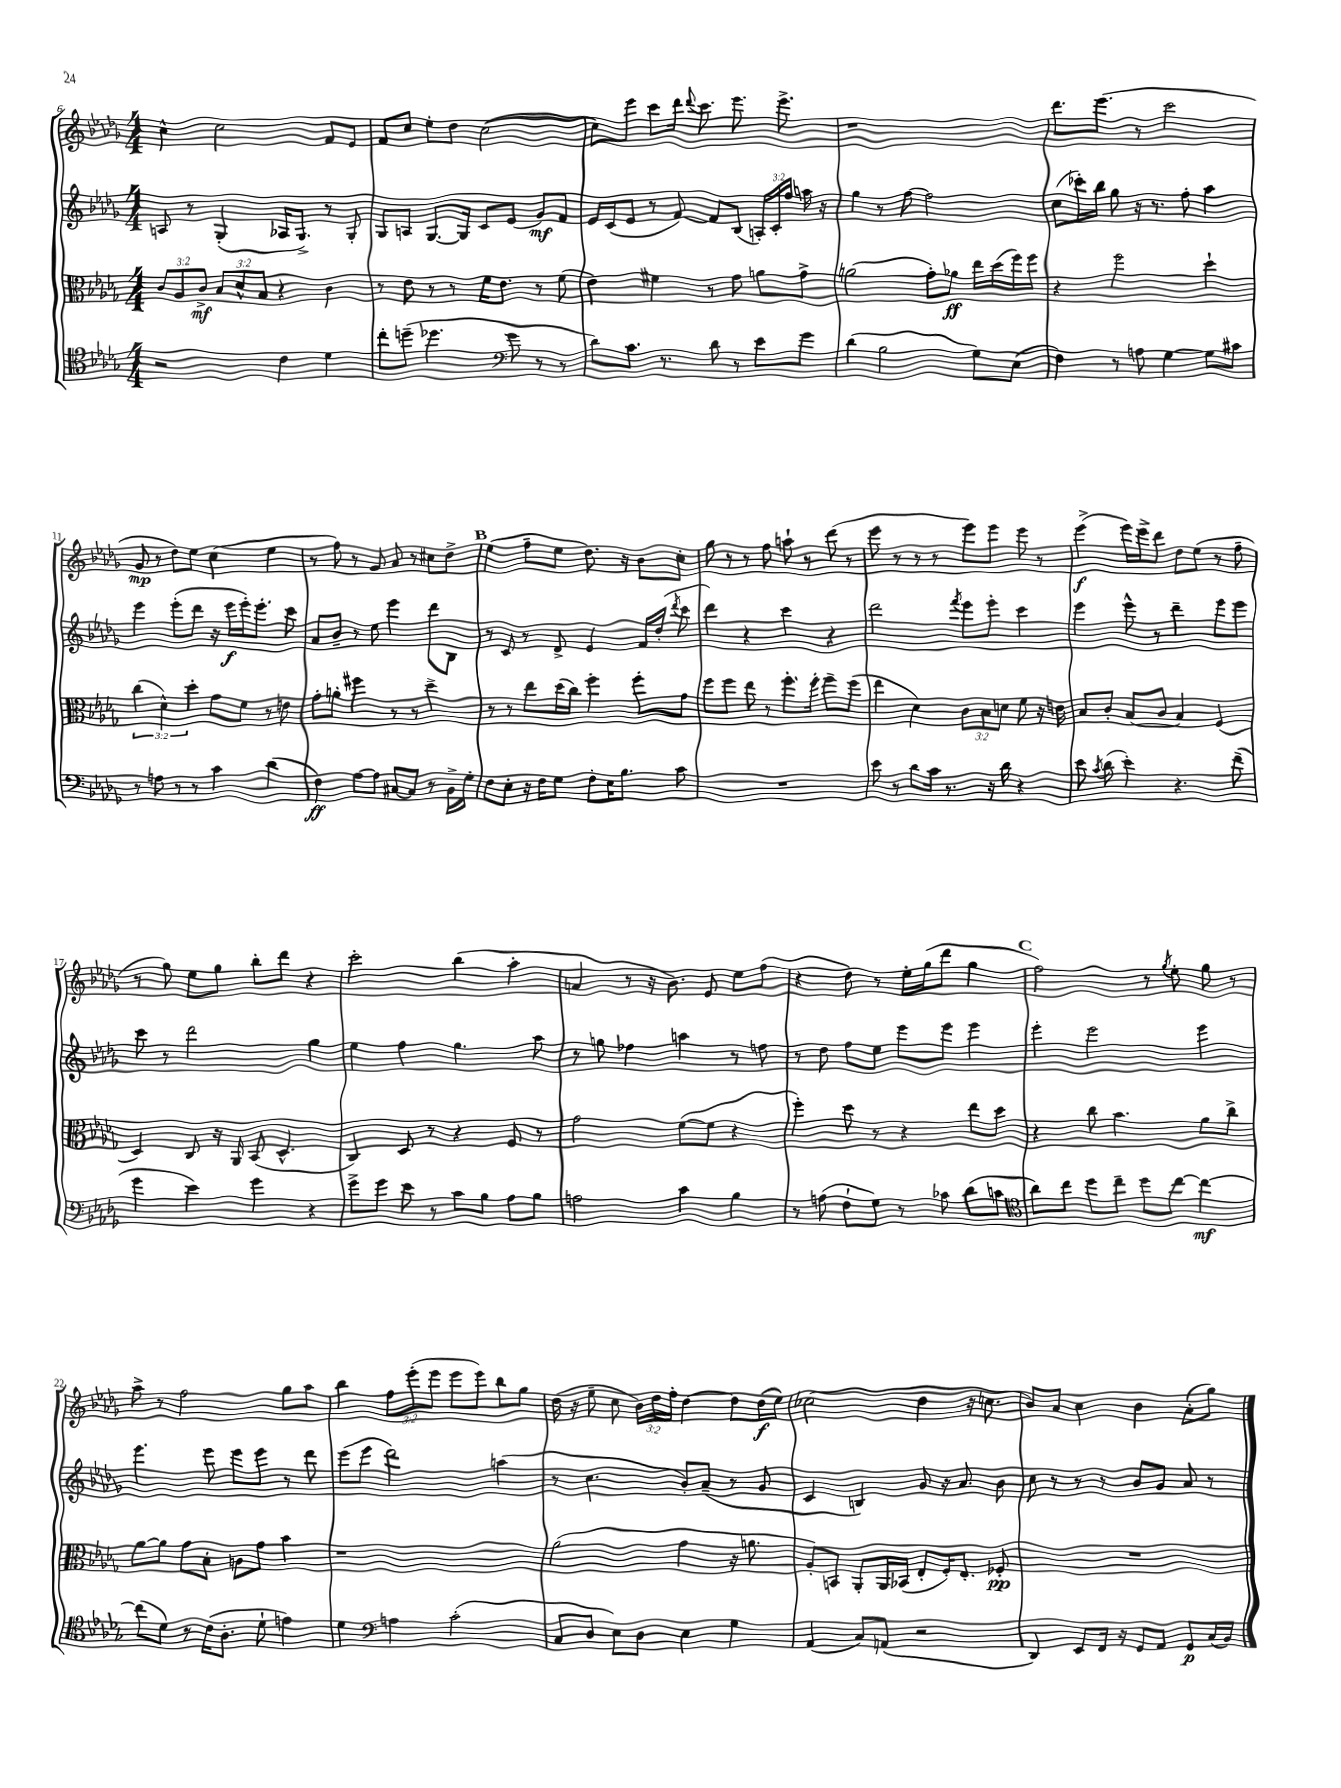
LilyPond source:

<<
\new StaffGroup <<
\new Staff = "s0" {
    \clef treble \key des \major \numericTimeSignature \time 4/4 \override Staff.TupletNumber.text = #tuplet-number::calc-fraction-text
    \autoBeamOff c''4-^ c''2 f'8[ ees'8] |
    f'8[ c''8] ees''8[-. des''8] c''2~( |
    c''8[) ees'''8] c'''8[ des'''16] \appoggiatura { des'''8 } c'''8. ees'''8. ees'''8.-> |
    r1 |
    des'''8.[ ees'''8.]( r8 c'''2 |
    ges'8\mp r8 des''8[) ees''8] c''4( ees''4 |
    r8 f''8) r8 ges'8 aes'8 r8 cis''8[ des''8]-> |
    \mark \markup { \bold "B" } ees''4( f''8[-- ees''8] des''8.) r16 bes'8[ c''8]-. |
    ges''8 r8 r8 f''8 a''8-! r8 des'''8( r8 |
    ees'''8 r8 r8 r8 ees'''8[) ees'''8] ees'''8 r8 |
    ees'''4->\f( ees'''16[) ees'''16-> des'''8] des''8[ ees''8]( r8 f''8-- |
    r8 ges''8) ees''8[ ges''8] bes''8[-. des'''8] r4 |
    c'''2-. bes''4( aes''4-. |
    a'4 r8 r16 bes'8.) ees'8 ees''8[ f''8]( |
    r4 des''8) r8 ees''16[-. ges''16( des'''8] ges''4 |
    \mark \markup { \bold "C" } f''2) r8 \acciaccatura { ges''8 } ees''8-. ges''8 r8 |
    aes''8-> r8 f''2 ges''8[ aes''8] |
    bes''4 \tuplet 3/2 { f''8[ ees'''8-.( ees'''8] } ees'''8[ ees'''8]) bes''8[ ges''8] |
    des''16( r16 ees''8-- c''8 \tuplet 3/2 { bes'16[) des''16 f''16]-. } des''4~ des''8[ des''16\f( ees''16]) |
    ces''2( des''4 r16 c''8. |
    bes'8[) aes'8] c''4 bes'4 aes'8[-.( ges''8]) \bar "|." |
}
\new Staff = "s1" {
    \clef treble \key des \major \numericTimeSignature \time 4/4 \override Staff.TupletNumber.text = #tuplet-number::calc-fraction-text
    \autoBeamOff a8 r8 ges4-.( aes16[ ges8.]->) r8 ges8-. |
    ges8[ a8] ges8.[~ ges16] c'8[ ees'8]( ges'8[\mf) f'8] |
    ees'16[ c'16( ees'8] r8 f'8~) f'8[ bes8]( \tuplet 3/2 { a16[-.) c'16-. f''16] } a''16 r16 |
    ges''4 r8 f''8~ f''2 |
    c''8[( ces'''16-.) bes''16] ges''8 r16 r8. f''8-. aes''4 |
    ees'''4 ees'''8[-.( des'''8] r16 ees'''16[\f ees'''16-.) ees'''8.]-. c'''8 |
    aes'8[ bes'8]-- r8 ees''8 ees'''4 des'''8[ bes8] |
    \mark \markup { \bold "B" } r8 c'8 r8 des'8-> ees'4 f'16[ des''16]-.( \acciaccatura { des'''8 } c'''8 |
    des'''4) r4 c'''4 r4 |
    des'''2 \acciaccatura { f'''8 } ees'''8[ ees'''8]-. c'''4 |
    ees'''4 ees'''8-^ r8 des'''4-- ees'''8[ ees'''8] |
    c'''8 r8 des'''2 ges''4 |
    ees''4 f''4 ges''4. aes''8 |
    r8 g''8 fes''4 a''4 r8 f''8 |
    r8 des''8 f''8[ ees''8] ees'''8[ ees'''8] ees'''4 |
    \mark \markup { \bold "C" } ees'''4-. ees'''2 ees'''4 |
    ees'''4. ees'''8 ees'''8[ ees'''8] r8 des'''8 |
    ees'''8[( ees'''8] des'''2) a''4( |
    r8 c''4. bes'8[-.) aes'8]--( r8 ges'8 |
    c'4 b4) ges'8 r16 aes'8. bes'8 |
    c''8 r8 r8 r8 bes'8[ ges'8] aes'8 r8 \bar "|." |
}
\new Staff = "s2" {
    \clef alto \key des \major \numericTimeSignature \time 4/4 \override Staff.TupletNumber.text = #tuplet-number::calc-fraction-text
    \autoBeamOff \tuplet 3/2 { c'8[ aes8 c'8]->\mf } \tuplet 3/2 { bes8[ des'8-^ bes8] } r4 c'4 |
    r8 ees'8 r8 r8 f'16[ ees'8.] r8 f'8( |
    ees'4) fis'4 r8 ges'8 a'8[ ges'8]-> |
    a'2( ges'8[-.) aes'8]\ff ees''16[ des''16( f''16) f''16] |
    r4 f''2 des''4-! |
    \tuplet 3/2 { c''4( des'4-^) des''4-. } ges'8[ f'8] r8 e'8 |
    ges'8[-. a'8]-. fis''4 r8 r8 des''4-> |
    \mark \markup { \bold "B" } r8 r8 ees''8[ des''16( c''16]) f''4-. f''8[-. ges'8] |
    f''8[ f''8] ees''8 r8 f''8.[-. f''16]-. f''8[-- f''8]( |
    ees''4 des'4) \tuplet 3/2 { c'8[ bes8 d'8] } f'8 r16 e'16 |
    bes8[ c'8]-. bes8[( c'8] bes4) f4( |
    des4) c8 r16 aes,16 bes,8( des4.-^ |
    c4) des8 r8 r4 f8 r8 |
    ges'2 f'8[~( f'8] r4 |
    f''4-.) des''8 r8 r4 ees''8[ des''8] |
    \mark \markup { \bold "C" } r4 c''8 bes'4. aes'8[ c''8]-> |
    aes'8[~ aes'8] ges'8[ bes8]-. a8[ ges'8] bes'4 |
    r1 |
    aes'2( ges'4 r16 a'8. |
    aes8[-.) b,8] aes,8[-. aes,16 bes,16]( ees8[-. f16-.) ees8.]-. fes8-.\pp |
    R1 \bar "|." |
}
\new Staff = "s3" {
    \clef tenor \key des \major \numericTimeSignature \time 4/4
    \autoBeamOff r2 c'4 des'4 |
    c''8[-. d''8]--( des''4. \clef bass ges'8 r8 r8 |
    des'8[) c'8.] r8. des'8 r8 ees'8[ ges'8] |
    des'4( bes2 ges8[) ees8]( |
    f4) r8 a8 ges4~ ges8[ cis'8] |
    r8 a8 r8 r8 c'4 des'4( |
    f4\ff) aes8[~ aes8] cis8[~ cis8] r8 bes,16[-> ges16]-. |
    \mark \markup { \bold "B" } f8[ ees8]-. r16 f16[ ges8] f8[-. ees16 bes8.] c'8 |
    R1 |
    ees'8 r8 des'8[ c'16] r8. r16 des'16 r4 |
    ees'8 \acciaccatura { c'8 } des'8( ees'4-.) r4. f'8--( |
    ges'4 ees'4) ges'4 r4 |
    ges'8[-> ges'8] ees'8 r8 c'8[ bes8] aes8[ bes8] |
    a2 c'4 bes4 |
    r8 a8( f8[-! ges8]) r8 ces'8 des'8[( c'8] |
    \mark \markup { \bold "C" } \clef tenor aes'8[) c''8] des''8[ c''8]-- des''8[ c''8]~ c''4~\mf |
    c''8[( des'8]) r8 c'16[( aes8.]-. des'8-! e'4) |
    des'4 \clef bass a4 c'2-.( |
    c8[ des8] ees8[) des8] ees4 ges4 |
    aes,4( c8[) a,8]( r2 |
    des,4) ees,8[ f,16] r16 ges,8[ aes,8] ges,8[\p c16( bes,16]) \bar "|." |
}
>>
>>
\layout { \context { \Score currentBarNumber = #6 } }
